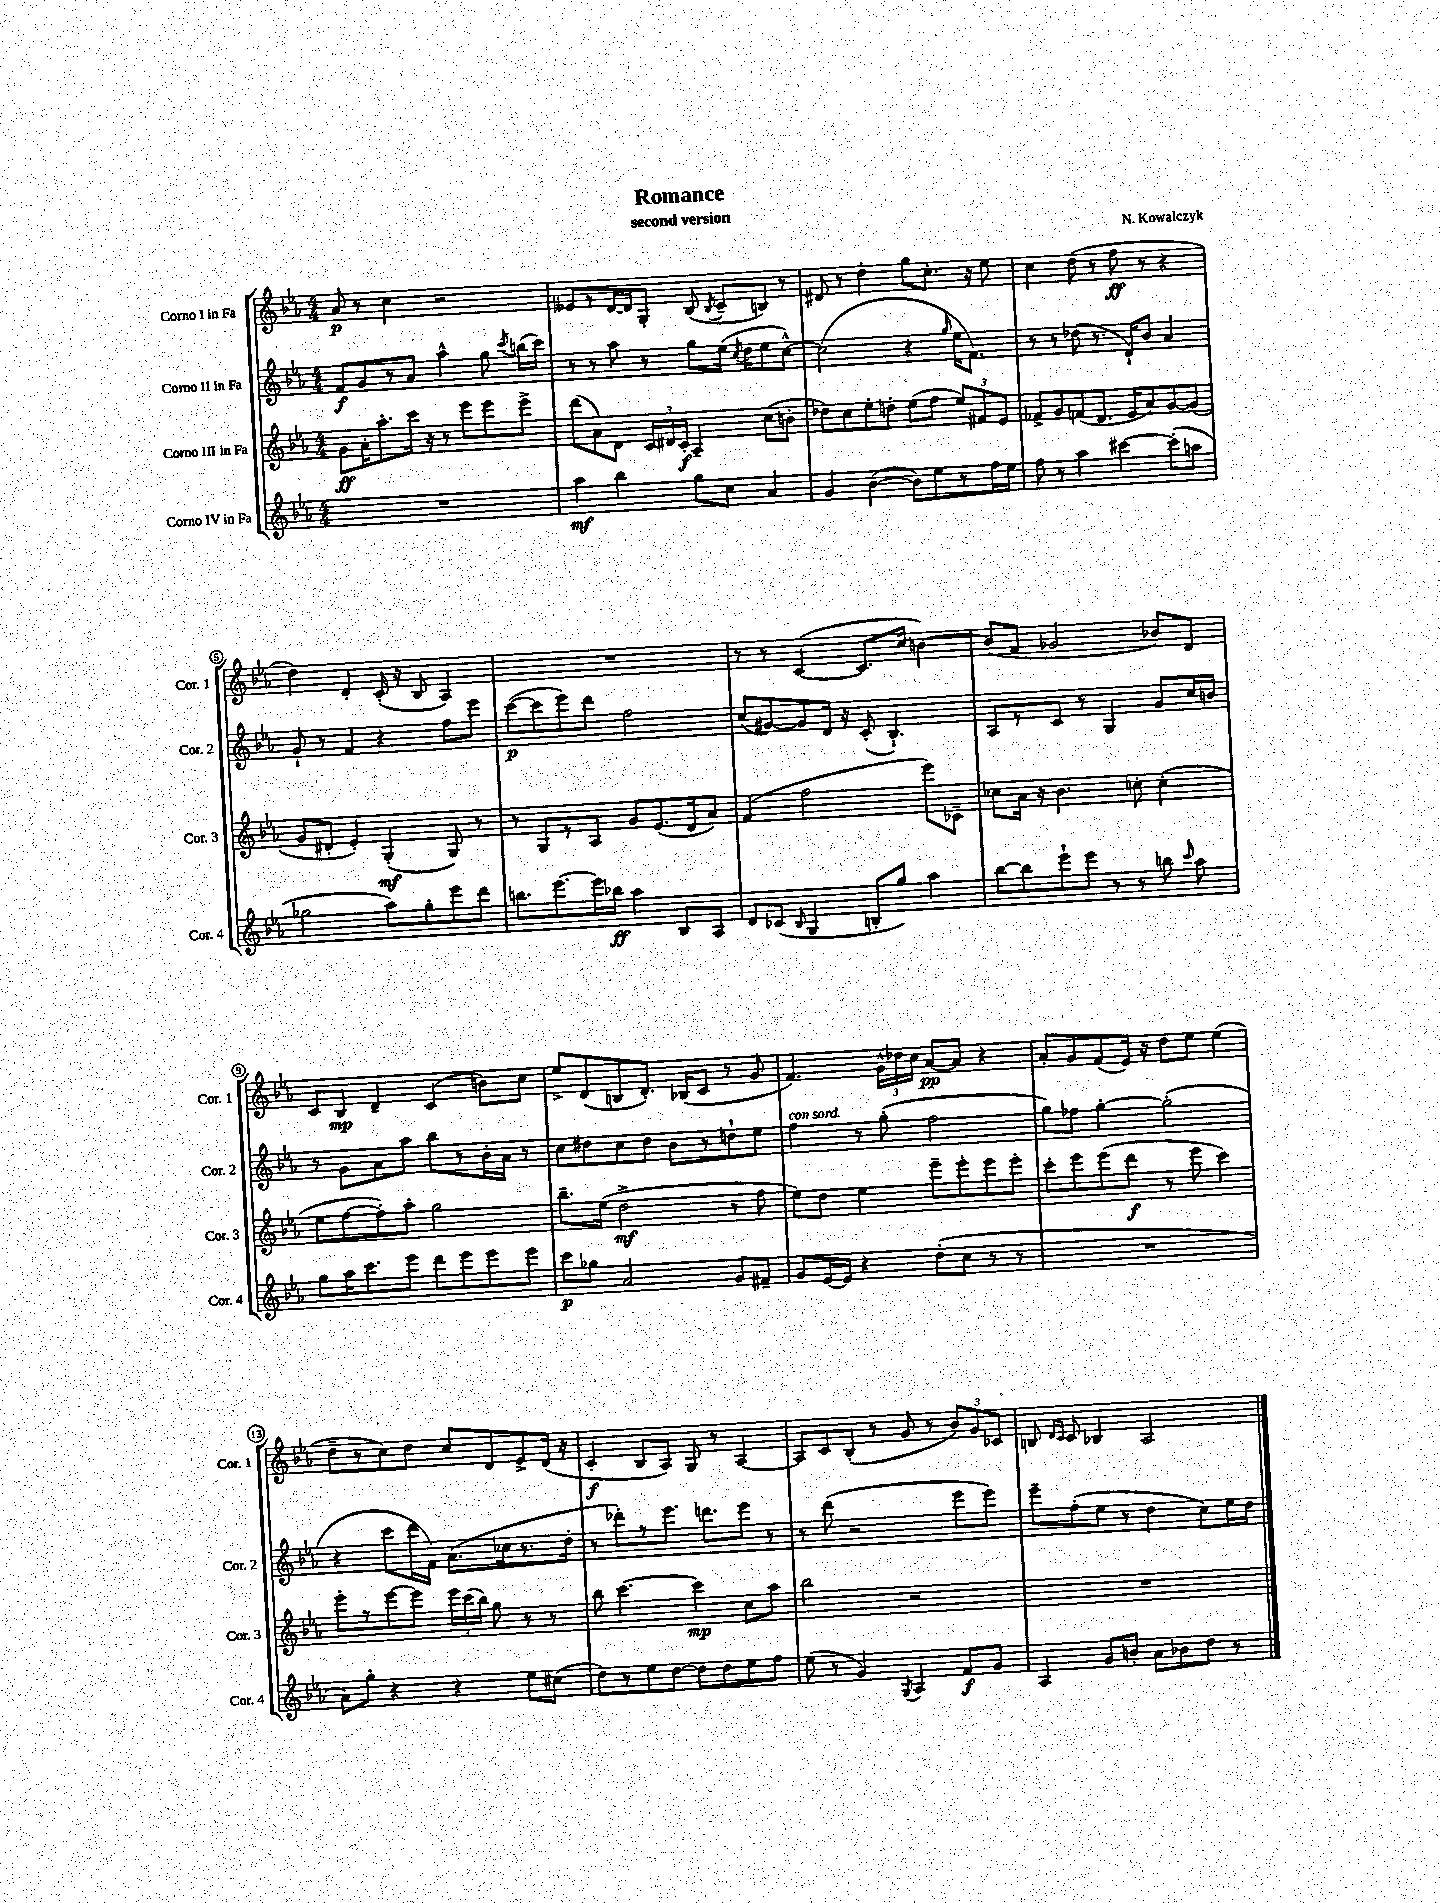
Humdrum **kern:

**kern	**dynam	**kern	**dynam	**kern	**dynam	**kern	**dynam
*part4	*part4	*part3	*part3	*part2	*part2	*part1	*part1
*staff4	*staff4	*staff3	*staff3	*staff2	*staff2	*staff1	*staff1
*I"Corno IV in Fa	*	*I"Corno III in Fa	*	*I"Corno II in Fa	*	*I"Corno I in Fa	*
*I'Cor. 4	*	*I'Cor. 3	*	*I'Cor. 2	*	*I'Cor. 1	*
*clefG2	*	*clefG2	*	*clefG2	*	*clefG2	*
*k[b-e-a-]	*	*k[b-e-a-]	*	*k[b-e-a-]	*	*k[b-e-a-]	*
*M4/4	*	*M4/4	*	*M4/4	*	*M4/4	*
=1	=1	=1	=1	=1	=1	=1	=1
1r	.	8g\L	ff	8f/L	f	8a-/	p
.	.	16a-'\K	.	8g/	.	8r	.
.	.	8.aa-'\	.	.	.	.	.
.	.	.	.	8r	.	4cc\	.
.	.	16ccc\Jk	.	8a-/J	.	.	.
.	.	16r	.	.	.	.	.
.	.	8r	.	4aa-^^\	.	2r	.
.	.	8eee-\L	.	.	.	.	.
.	.	8eee-\	.	8gg\	.	.	.
.	.	.	.	8qccc/	.	.	.
.	.	8eee-^\J	.	(16bbn\LL	.	.	.
.	.	.	.	16ccc\JJ)	.	.	.
=2	=2	=2	=2	=2	=2	=2	=2
4aa-\	mf	(8ddd\L	.	8r	.	8e--X/L	.
.	.	8a-\)	.	8r	.	8r	.
4bb-\	.	8d\J	.	8aa-\	.	[16d/L	.
.	.	.	.	.	.	16d/J]	.
.	.	24c/LL	.	8r	.	8G'/J	.
.	.	24d#X/	.	.	.	.	.
.	.	24c'/JJ	f	.	.	.	.
8gg\L	.	4A-~/	.	8gg\L	.	(8B-/	.
.	.	.	.	.	.	8qB-/	.
8cc\J	.	.	.	(16ee-\Jk	.	8c~/L	.
.	.	.	.	8qcc/	.	.	.
.	.	.	.	16dd\KL	.	.	.
4a-/	.	(8cc\L	.	8ee-\	.	8Bn/J)	.
.	.	8bn'\J	.	[8cc^^\J)	.	8r	.
=3	=3	=3	=3	=3	=3	=3	=3
4g/	.	8dd-X\L)	.	(2cc\]	.	8d#X/	.
.	.	8cc\	.	.	.	8r	.
([4b-\	.	8ee-'\	.	.	.	4dd'\	.
.	.	8ddn'\J	.	.	.	.	.
8b-\L])	.	(8ee-\L	.	4r	.	8gg\L	.
8ee-\	.	8ff\J	.	.	.	8.cc'\J	.
.	.	.	.	16qqgg/	.	.	.
8r	.	12ee-/L)	.	16ee-\KL	.	.	.
.	.	.	.	8.f\J)	.	16r	.
.	.	12f#X/	.	.	.	.	.
16ff\L	.	.	.	.	.	8ee-\	.
.	.	12e-/J	.	.	.	.	.
16ee-\JJ	.	.	.	.	.	.	.
=4	=4	=4	=4	=4	=4	=4	=4
8ff\	.	8f-X^/L	.	8r	.	4cc\	.
8r	.	8g/	.	8r	.	.	.
4aa-\	.	(8fn/	.	(8dd-X\	.	(8dd\	.
.	.	8.d/J	.	8.r	.	8r	.
[4ccc#X\	.	.	.	.	.	8ff\	ff
.	.	16e-/KL	.	16d`/KL)	.	.	.
.	.	8a-/)	.	8b-/J	.	8r	.
(8ccc#'\L]	.	[8g/	.	4a-/	.	4r	.
8aan\J	.	(8g/J]	.	.	.	.	.
!!LO:LB:g=z
=5	=5	=5	=5	=5	=5	=5	=5
2gg-X\	.	8g/L	.	8g`/	.	4dd\)	.
.	.	8d#X'/J	.	8r	.	.	.
.	.	4e-'/)	.	4f/	.	4d'/	.
8aa-\L)	.	(4G'/	mf	4r	.	(16c'/	.
.	.	.	.	.	.	16r	.
8gg-'\	.	.	.	.	.	8B-/	.
8eee-\	.	8G/)	.	8ff\L	.	4A-/)	.
8ddd\J	.	8r	.	8eee-\J	.	.	.
=6	=6	=6	=6	=6	=6	=6	=6
8.bbn\L	.	8r	.	([8ccc\L	p	1r	.
.	.	8G/L	.	8ccc\]	.	.	.
[8.eee-\	.	.	.	.	.	.	.
.	.	8r	.	8eee-\)	.	.	.
16eee-\L]	.	8A-/J	.	8ddd\J	.	.	.
16bb-X\JJ	ff	.	.	.	.	.	.
4aa-\	.	8g/L	.	2ff\	.	.	.
.	.	(8.e-/	.	.	.	.	.
8B-/L	.	.	.	.	.	.	.
.	.	16d/k	.	.	.	.	.
8A-/J	.	8a-/J)	.	.	.	.	.
=7	=7	=7	=7	=7	=7	=7	=7
8d/L	.	(4f/	.	(8cc/L	.	8r	.
(8c-X/J	.	.	.	[8g#X/)	.	8r	.
16qqB-/	.	.	.	.	.	.	.
4G/	.	2ff\	.	8g#/]	.	([4c/	.
.	.	.	.	16d/Jk	.	.	.
.	.	.	.	16r	.	.	.
8Bn'/L	.	.	.	(8c'/	.	8.c/L]	.
8gg/J)	.	.	.	4.B-`/)	.	.	.
.	.	.	.	.	.	16cc/Jk	.
4aa-\	.	8eee-\L)	.	.	.	[4bn\)	.
.	.	8c-X~\J	.	.	.	.	.
=8	=8	=8	=8	=8	=8	=8	=8
[8bb-\L	.	8cc-X\L	.	8A-/L	.	(8b/L]	.
8bb-\]	.	16a-\Jk	.	8r	.	8f/J	.
.	.	16r	.	.	.	.	.
8eee-`\	.	4.b-\	.	8c/J	.	2g-X/	.
8eee-\J	.	.	.	8r	.	.	.
8r	.	.	.	4G/	.	.	.
8r	.	8ccn'\	.	.	.	.	.
8bbn\	.	(4cc'\	.	8g/L	.	8b-X/L)	.
16qqccc/	.	.	.	.	.	.	.
8aa-\	.	.	.	16cc/L	.	8d/J	.
.	.	.	.	16bn/JJ	.	.	.
!!LO:LB:g=z
=9	=9	=9	=9	=9	=9	=9	=9
8gg\L	.	8ee-\L	.	8r	.	8c/L	.
16aa-\K	.	[8ff\	.	8g\L	.	8B-/J	mp
8.ccc\	.	.	.	.	.	.	.
.	.	8ff'\])	.	8a-\	.	4d~/	.
8eee-\J	.	8aa-'\J	.	8aa-\J	.	.	.
8ddd\L	.	2gg\	.	8bb-\L	.	(4c/	.
8eee-\	.	.	.	8r	.	.	.
8eee-\	.	.	.	16b-'\L	.	8bn\L)	.
.	.	.	.	16a-\JJ	.	.	.
8eee-\J	.	.	.	8r	.	8cc\J	.
=10	=10	=10	=10	=10	=10	=10	=10
8ccc\L	p	8.bb-~\L	.	8cc\L	.	8ee-^/L	.
8gg-X\J	.	.	.	8dd#X\	.	(8d/	.
.	.	(16ee-\Jk	.	.	.	.	.
2a-/	.	2dd^\	mf	8cc\	.	8Bn/	.
.	.	.	.	8dd#\J	.	8.d'/J)	.
.	.	.	.	8b-\L	.	.	.
.	.	.	.	.	.	(16B-X/KL	.
.	.	.	.	8r	.	8c/J	.
8g/L	.	8r	.	8ddn`\	.	8r	.
8f#X~/J	.	8ff\	.	8ee-\J	.	8g/	.
=11	=11	=11	=11	=11	=11	=11	=11
!	!	!	!	!LO:TX:a:i:t=con sord.	!	!	!
8g/L	.	8ee-\L)	.	4ff\	.	4.f/)	.
[16e-/L	.	8dd\J	.	.	.	.	.
16e-/JJ]	.	.	.	.	.	.	.
4r	.	4ee-\	.	8r	.	.	.
.	.	.	.	(8gg'\	.	24g^^\LL	.
.	.	.	.	.	.	24dd-X\	.
.	.	.	.	.	.	24cc\JJ	.
(8dd'\L	.	8eee-~\L	.	2ff\	.	[8a-/L	pp
8cc\J	.	8eee-'\	.	.	.	8a-/J]	.
8r	.	8eee-\	.	.	.	4r	.
8r	.	8eee-'\J	.	.	.	.	.
=12	=12	=12	=12	=12	=12	=12	=12
1r	.	8ccc'\L	.	8gg\L)	.	8a-'/L	.
.	.	8eee-\	.	8ff-X\J	.	8g/	.
.	.	(8eee-\	.	[4gg'\	.	(8f/	.
.	.	8ddd\J	f	.	.	16e-/Jk)	.
.	.	.	.	.	.	16r	.
.	.	8r	.	(2gg'\]	.	8dd\L	.
.	.	8eee-\	.	.	.	8ee-\J	.
.	.	4ccc\)	.	.	.	(4ee-\	.
!!LO:LB:g=z
=13	=13	=13	=13	=13	=13	=13	=13
8a-\L)	.	8eee-'\L	.	4r	.	8dd~\L	.
8gg'\J	.	8r	.	.	.	8r	.
4r	.	[8eee-\	.	8ccc\L	.	8cc\)	.
.	.	8eee-\J]	.	16ddd\L	.	8dd\J	.
.	.	.	.	16f\JJ)	.	.	.
4r	.	24eee-\LL	.	(8.a-\L	.	8cc/L	.
.	.	(24ccc\	.	.	.	.	.
.	.	24bb-\JJ)	.	.	.	.	.
.	.	8gg\	.	.	.	8d/	.
.	.	.	.	16cc-X\k	.	.	.
8ee-\L	.	8r	.	8.r	.	8e-^/	.
(8cc#X\J	.	8r	.	.	.	(16d/Jk	.
.	.	.	.	16dd'\Jk	.	16r	.
=14	=14	=14	=14	=14	=14	=14	=14
8dd\L)	.	8bb-\	.	8r	.	4c'/	f
8r	.	[4.ccc\	.	8ddd-X'\L)	.	.	.
8ee-\	.	.	.	8r	.	8B-/L	.
[8dd\J	.	.	.	8.eee-\J	.	8A-/J)	.
8dd\L]	.	4ccc\]	mp	.	.	8G/	.
.	.	.	.	8.dddn\L	.	.	.
8dd\	.	.	.	.	.	8r	.
8ee-\	.	8cc\L	.	8eee-\J	.	[4A-/	.
8ff\J	.	8aa-\J	.	8r	.	.	.
=15	=15	=15	=15	=15	=15	=15	=15
(8ee-\	.	2bb-\	.	8r	.	8A-/L]	.
8r	.	.	.	(8ddd\	.	8c/	.
4g/)	.	.	.	2r	.	(8B-'/J	.
.	.	.	.	.	.	8r	.
8qG/	.	.	.	.	.	.	.
4A-/	.	2r	.	.	.	8g/	.
.	.	.	.	.	.	8r	.
8f/L	f	.	.	8eee-\L	.	12b-/L)	.
.	.	.	.	.	.	12g/	.
8g/J	.	.	.	8eee-\J)	.	.	.
.	.	.	.	.	.	12c-X/J	.
=16	=16	=16	=16	=16	=16	=16	=16
4A-/	.	1r	.	8eee-~\L	.	8Bn/	.
.	.	.	.	.	.	16qqd/LL	.
.	.	.	.	.	.	16qqc/JJ	.
.	.	.	.	(8ff'\	.	8c/	.
8g/L	.	.	.	8ee-\J	.	4B-X/	.
8bn'/J	.	.	.	8r	.	.	.
8a-\L	.	.	.	4dd\	.	2A-/	.
8b-X\	.	.	.	.	.	.	.
8dd\J	.	.	.	8cc\L)	.	.	.
8r	.	.	.	16ee-\L	.	.	.
.	.	.	.	16dd\JJ	.	.	.
==	==	==	==	==	==	==	==
*-	*-	*-	*-	*-	*-	*-	*-
